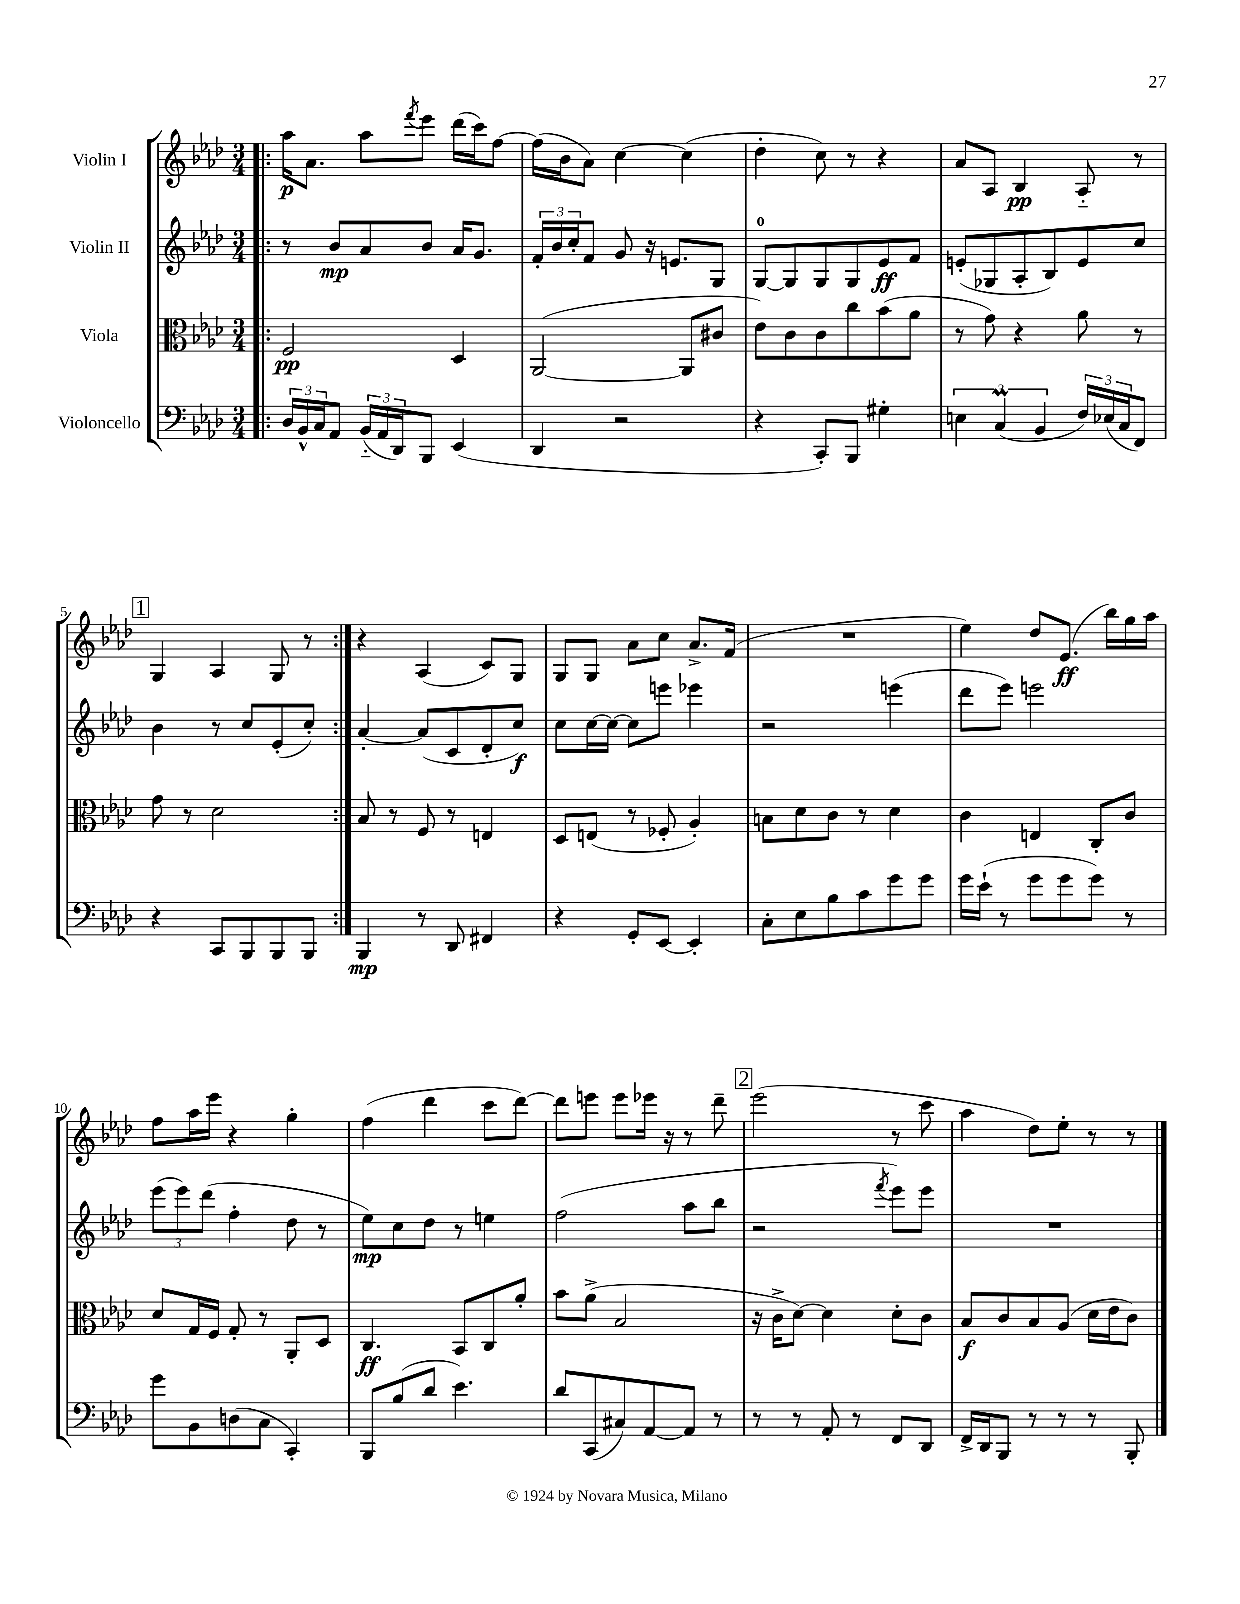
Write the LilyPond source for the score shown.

<<
\new StaffGroup <<
\new Staff = "s0" \with { instrumentName = "Violin I" } {
    \clef treble \key aes \major \numericTimeSignature \time 3/4
    \repeat volta 2 { \bar ".|:" aes''16\p aes'8. aes''8 \acciaccatura { f'''8 } ees'''8 des'''16( c'''16) f''8~ |
    f''16( bes'16 aes'8) c''4~ c''4( |
    des''4-. c''8) r8 r4 |
    aes'8 aes8 bes4\pp aes8-_ r8 |
    \mark \markup { \box "1" } g4 aes4 g8 r8 | }
    r4 aes4( c'8) g8 |
    g8 g8 aes'8 c''8 aes'8.-> f'16( |
    R2. |
    ees''4) des''8 ees'8.\ff( bes''16) g''16 aes''16 |
    f''8 aes''16 ees'''16 r4 g''4-. |
    f''4( des'''4 c'''8 des'''8~) |
    des'''8 e'''8 e'''8 ees'''16 r16 r8 des'''8-- |
    \mark \markup { \box "2" } ees'''2( r8 c'''8 |
    aes''4 des''8) ees''8-. r8 r8 \bar "|." |
}
\new Staff = "s1" \with { instrumentName = "Violin II" } {
    \clef treble \key aes \major \numericTimeSignature \time 3/4
    \repeat volta 2 { \bar ".|:" r8 bes'8\mp aes'8 bes'8 aes'16 g'8. |
    \tuplet 3/2 { f'16-. bes'16 c''16-. } f'8 g'8 r16 e'8. g8 |
    g8-0~ g8 g8 g8 ees'8\ff f'8 |
    e'8-.( ges8 aes8-. bes8) e'8 c''8 |
    \mark \markup { \box "1" } bes'4 r8 c''8 ees'8-.( c''8-.) | }
    aes'4~-. aes'8( c'8 des'8-. c''8\f) |
    c''8 c''16~ c''16~ c''8 e'''8 ees'''4 |
    r2 e'''4( |
    des'''8 ees'''8) e'''2 |
    \tuplet 3/2 { ees'''8( ees'''8) des'''8( } f''4-. des''8 r8 |
    ees''8\mp) c''8 des''8 r8 e''4 |
    f''2( aes''8 bes''8 |
    \mark \markup { \box "2" } r2 \acciaccatura { f'''8 } ees'''8) ees'''8 |
    R2. \bar "|." |
}
\new Staff = "s2" \with { instrumentName = "Viola" } {
    \clef alto \key aes \major \numericTimeSignature \time 3/4
    \repeat volta 2 { \bar ".|:" f2\pp des4 |
    aes,2~( aes,8 cis'8 |
    ees'8) c'8 c'8 c''8 bes'8( aes'8 |
    r8 g'8) r4 aes'8 r8 |
    \mark \markup { \box "1" } g'8 r8 des'2 | }
    bes8 r8 f8 r8 e4 |
    des8 e8( r8 fes8-. aes4-.) |
    b8 des'8 c'8 r8 des'4 |
    c'4 e4 c8-. c'8 |
    des'8 g16 f16 g8-. r8 aes,8-. des8 |
    c4.\ff bes,8 c8 aes'8-. |
    bes'8 aes'8->( bes2 |
    \mark \markup { \box "2" } r16 c'16-> des'8~) des'4 des'8-. c'8 |
    bes8\f c'8 bes8 aes8( des'16 ees'16 c'8) \bar "|." |
}
\new Staff = "s3" \with { instrumentName = "Violoncello" } {
    \clef bass \key aes \major \numericTimeSignature \time 3/4
    \repeat volta 2 { \bar ".|:" \tuplet 3/2 { des16 bes,16-^ c16 } aes,8 \tuplet 3/2 { bes,16-_( aes,16 des,16) } bes,,8 ees,4( |
    des,4 r2 |
    r4 c,8-.) bes,,8 gis4-. |
    \tuplet 3/2 { e4 c4\prall( bes,4 } \tuplet 3/2 { f16) ees16( c16 } f,8) |
    \mark \markup { \box "1" } r4 c,8 bes,,8 bes,,8 bes,,8 | }
    bes,,4\mp r8 des,8 fis,4 |
    r4 g,8-. ees,8~ ees,4-. |
    c8-. ees8 bes8 c'8 g'8 g'8 |
    g'16 ees'16-!( r8 g'8 g'8 g'8) r8 |
    g'8 bes,8 d8( c8 c,4-.) |
    bes,,8 bes8( des'8 ees'4.) |
    des'8 c,8( cis8) aes,8~ aes,8 r8 |
    \mark \markup { \box "2" } r8 r8 aes,8-. r8 f,8 des,8 |
    f,16-> des,16 bes,,8 r8 r8 r8 bes,,8-. \bar "|." |
}
>>
>>
